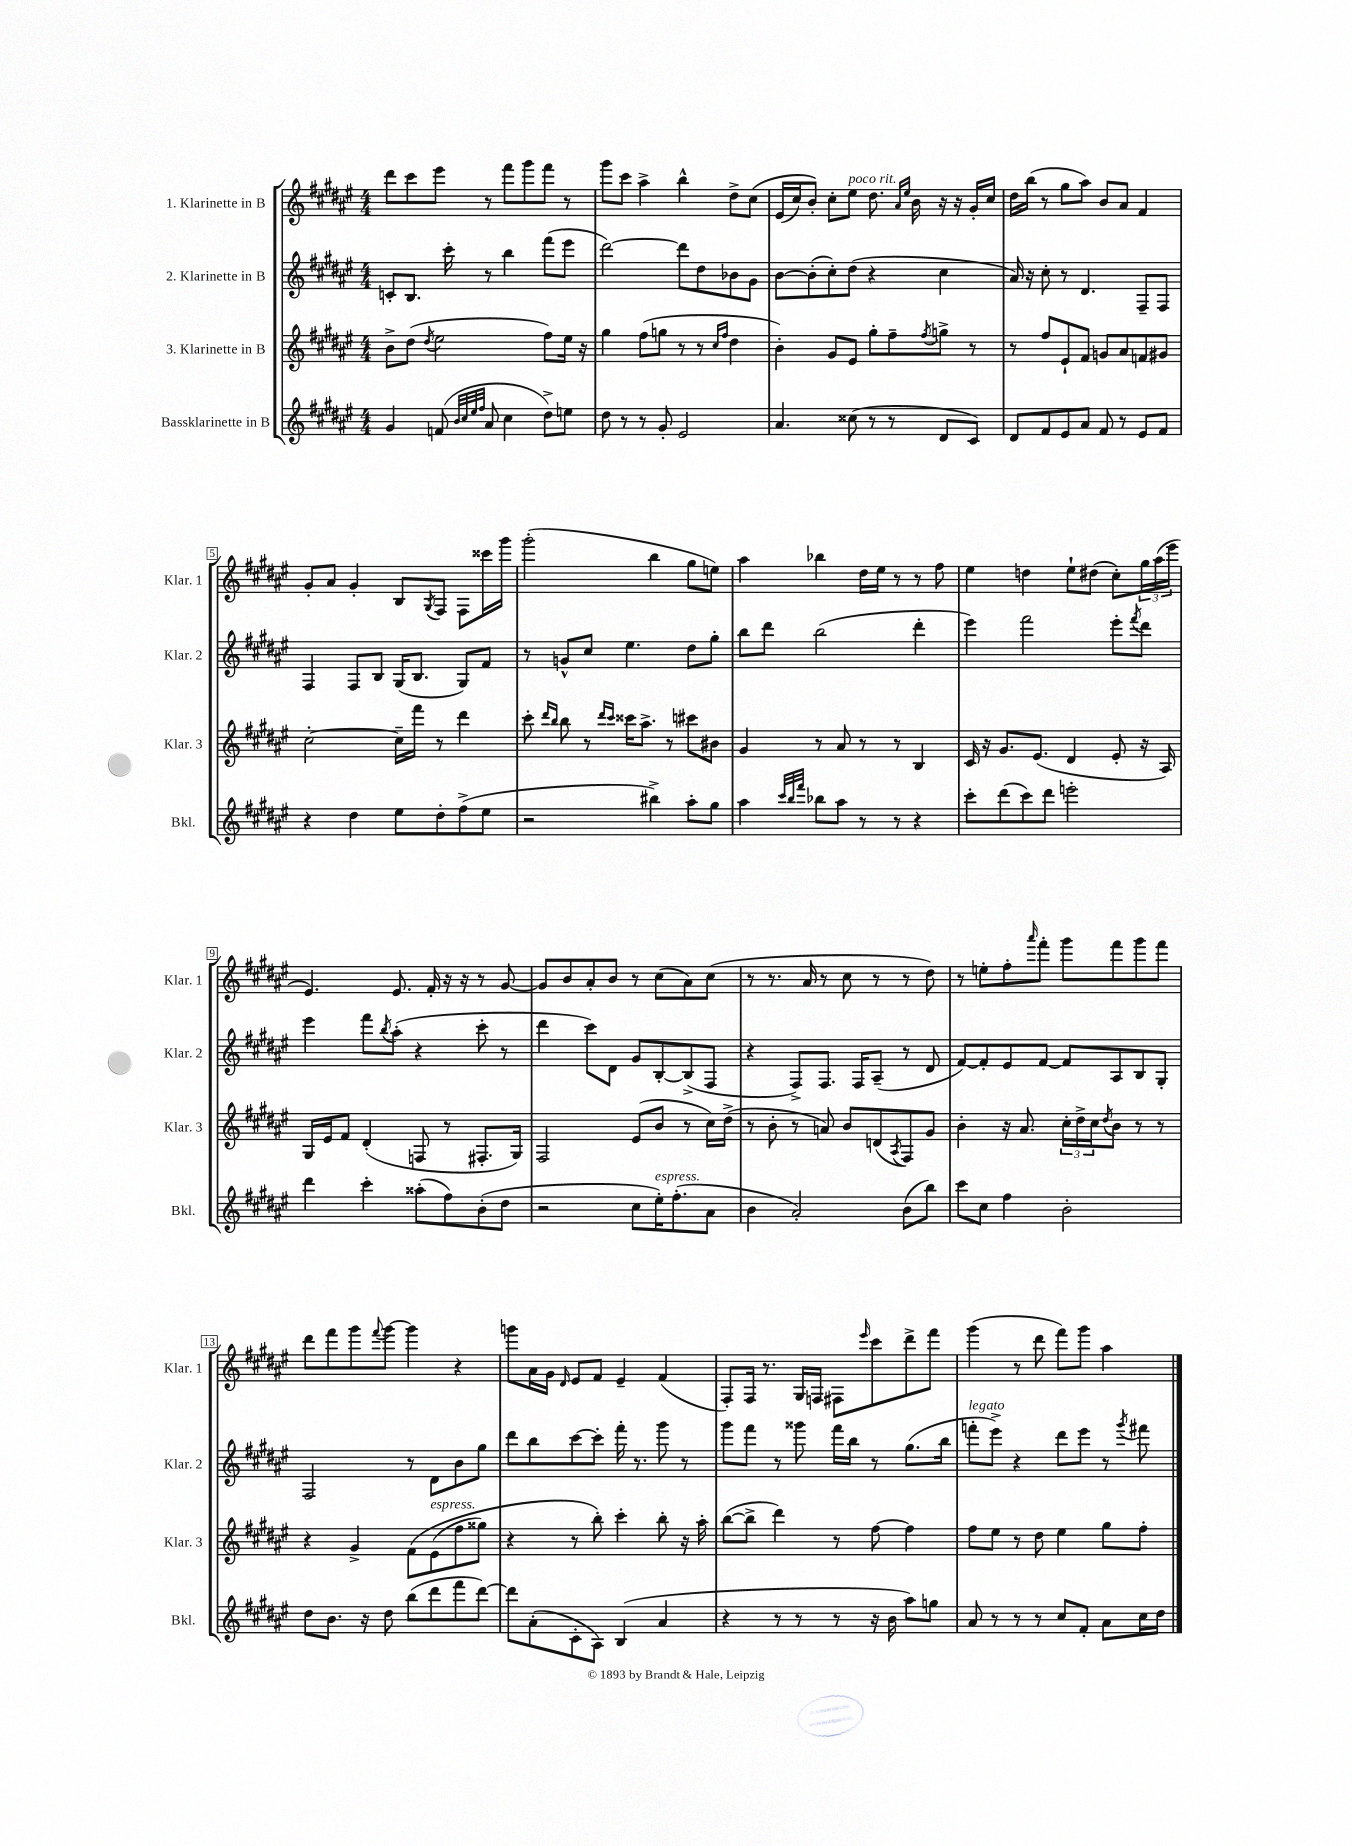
<<
\new StaffGroup <<
\new Staff = "s0" \with { instrumentName = "1. Klarinette in B" shortInstrumentName = "Klar. 1" } {
    \clef treble \key fis \major \numericTimeSignature \time 4/4
    dis'''8 cis'''8 eis'''8 r8 fis'''8 gis'''8 fis'''8 r8 |
    gis'''8 cis'''8 ais''4-> b''4-^ dis''8-> cis''8\( |
    eis'16( cis''16) b'8-.\) cis''8-. eis''8^\markup { \italic "poco rit." } dis''8. \grace { ais'16 eis''16 } b'16 r16 r16 gis'16-. cis''16 |
    dis''16 b''16( r8 gis''8 ais''8) b'8 ais'8 fis'4 |
    gis'8-. ais'8 gis'4-. b8 \acciaccatura { gis8 } fis8 fis8 cisis'''16 gis'''16 |
    gis'''2-.( b''4 gis''8 e''8) |
    ais''4 bes''4 dis''16 eis''16 r8 r8 fis''8 |
    eis''4 d''4 eis''8-! dis''8( cis''8-.) \tuplet 3/2 { gis''16 ais''16( eis'''16 } |
    eis'4.) eis'8. fis'16-. r16 r16 r8 gis'8~ |
    gis'8 b'8 ais'8-. b'8 r8 cis''8( ais'8) cis''8( |
    r8 r8. ais'16 r8 cis''8 r8 r8 dis''8) |
    r8 e''8-. fis''8-. \grace { ais'''16 } fis'''8-. gis'''8 fis'''8 gis'''8 fis'''8 |
    dis'''8 fis'''8 gis'''8 \appoggiatura { fis'''8 } gis'''8~ gis'''4 r4 |
    g'''8 ais'16 gis'16 \grace { dis'16 } eis'8 fis'8 eis'4-- fis'4( |
    fis8-.) fis16 r8. gis16 f16 fis8 \grace { eis'''16 } cis'''8 dis'''8-> fis'''8 |
    gis'''4( r8 dis'''8 fis'''8) gis'''8 ais''4 \bar "|." |
}
\new Staff = "s1" \with { instrumentName = "2. Klarinette in B" shortInstrumentName = "Klar. 2" } {
    \clef treble \key fis \major \numericTimeSignature \time 4/4
    c'8-. b8. cis'''16-. r8 b''4 fis'''8( eis'''8 |
    dis'''2~) dis'''8 dis''8 bes'8 gis'8 |
    b'8~ b'8-.( cis''8-.) dis''8( r4 cis''4 |
    ais'16) r16 cis''8-. r8 dis'4. fis8-- fis8 |
    fis4 fis8 b8 gis16( b8. gis8) fis'8 |
    r8 g'8-^ cis''8 eis''4. dis''8 gis''8-. |
    b''8 dis'''8 b''2( dis'''4-. |
    eis'''4) fis'''2 eis'''8-. \acciaccatura { fis'''8 } dis'''8 |
    eis'''4 fis'''8 \acciaccatura { b''8 } ais''8-.( r4 cis'''8-. r8 |
    dis'''4 cis'''8) dis'8 gis'8 b8~-. b8->( fis8 |
    r4 fis8->) fis8. fis16 ais8--( r8 dis'8 |
    fis'8~) fis'8-. eis'8 fis'8~ fis'8 ais8 b8 gis8-. |
    fis2 r8 dis'8 b'8 gis''8 |
    dis'''8 b''8 cis'''8~ cis'''8-. fis'''16-. r8. gis'''8 r8 |
    gis'''8 fis'''8 r8 gisis'''8 fis'''16 b''16 r8 gis''8.( b''16 |
    f'''8-.^\markup { \italic "legato" } eis'''8->) r4 dis'''8 eis'''8 r8 \acciaccatura { gis'''8 } fis'''8 \bar "|." |
}
\new Staff = "s2" \with { instrumentName = "3. Klarinette in B" shortInstrumentName = "Klar. 3" } {
    \clef treble \key fis \major \numericTimeSignature \time 4/4
    b'8-> dis''8( \acciaccatura { dis''8 } eis''2 fis''8) eis''16 r16 |
    gis''4 fis''8( g''8 r8 r8 \grace { cis''16 fis''16 } dis''4 |
    b'4-.) gis'8 eis'8 gis''8-. fis''8-- \acciaccatura { fis''8 } g''8-> r8 |
    r8 fis''8 eis'8-! fis'8 g'8 ais'8 f'8 gis'8 |
    cis''2~-. cis''16-- fis'''16 r8 dis'''4 |
    cis'''8-. \grace { dis'''16 b''16 } b''8 r8 \grace { dis'''16 cis'''16 } cisis'''16 ais''8.-> r8 cis'''8 bis'8 |
    gis'4 r8 ais'8 r8 r8 b4 |
    cis'16 r16 gis'8. eis'8.( dis'4 eis'8-. r16 ais16) |
    gis16 eis'16 fis'8 dis'4-.( f8 r8 fis8.-. gis16) |
    fis2 eis'8( b'8 r8 cis''16) dis''16->( |
    r8 b'8-. r8 a'8) b'8 d'8( \acciaccatura { ais8 } fis8) gis'8 |
    b'4-. r16 ais'8. \tuplet 3/2 { cis''16-. dis''16-> cis''16 } \acciaccatura { dis''8 } b'8 r8 r8 |
    r4 gis'4-> fis'8\( eis'8^\markup { \italic "espress." }( fis''8 gisis''8) |
    r4 r8 b''8-.\) cis'''4-. b''8-. r16 ais''16-. |
    b''8~( b''8-> dis'''4) r8 fis''8~ fis''4 |
    fis''8 eis''8 r8 dis''8 eis''4 gis''8 fis''8-. \bar "|." |
}
\new Staff = "s3" \with { instrumentName = "Bassklarinette in B" shortInstrumentName = "Bkl." } {
    \clef treble \key fis \major \numericTimeSignature \time 4/4
    gis'4 f'8( \grace { b'32 cis''32 eis''32 fis''32 } ais'8 cis''4 dis''8->) e''8 |
    dis''8 r8 r8 gis'8-. eis'2 |
    ais'4. cisis''8( r8 r8 dis'8 cis'8) |
    dis'8 fis'8 eis'8 ais'8 fis'8 r8 eis'8 fis'8 |
    r4 dis''4 eis''8 dis''8-. fis''8->( eis''8 |
    r2 bis''4->) ais''8-. gis''8 |
    ais''4 \grace { cis'''32 b''32 fis'''32 } bes''8 ais''8 r8 r8 r4 |
    cis'''8-. dis'''8( cis'''8) dis'''8 e'''2-. |
    dis'''4 cis'''4-. aisis''8-.( fis''8) b'8-.( dis''8 |
    r2 cis''8 eis''16-.^\markup { \italic "espress." }) fis''8.-.( ais'8 |
    b'4 ais'2-.) b'8( b''8) |
    cis'''8 cis''8 fis''4 b'2-. |
    dis''8 b'8. r16 dis''8 b''8( dis'''8 fis'''8 dis'''8~) |
    dis'''8 ais'8-.( cis'8-. ais8) b4( ais'4 |
    r4 r8 r8 r8 r16 b'16 ais''8) g''8 |
    ais'8 r8 r8 r8 cis''8 fis'8-. ais'8 cis''16 dis''16 \bar "|." |
}
>>
>>
\layout { \context { \Score \override BarNumber.stencil = #(make-stencil-boxer 0.1 0.3 ly:text-interface::print) } }
